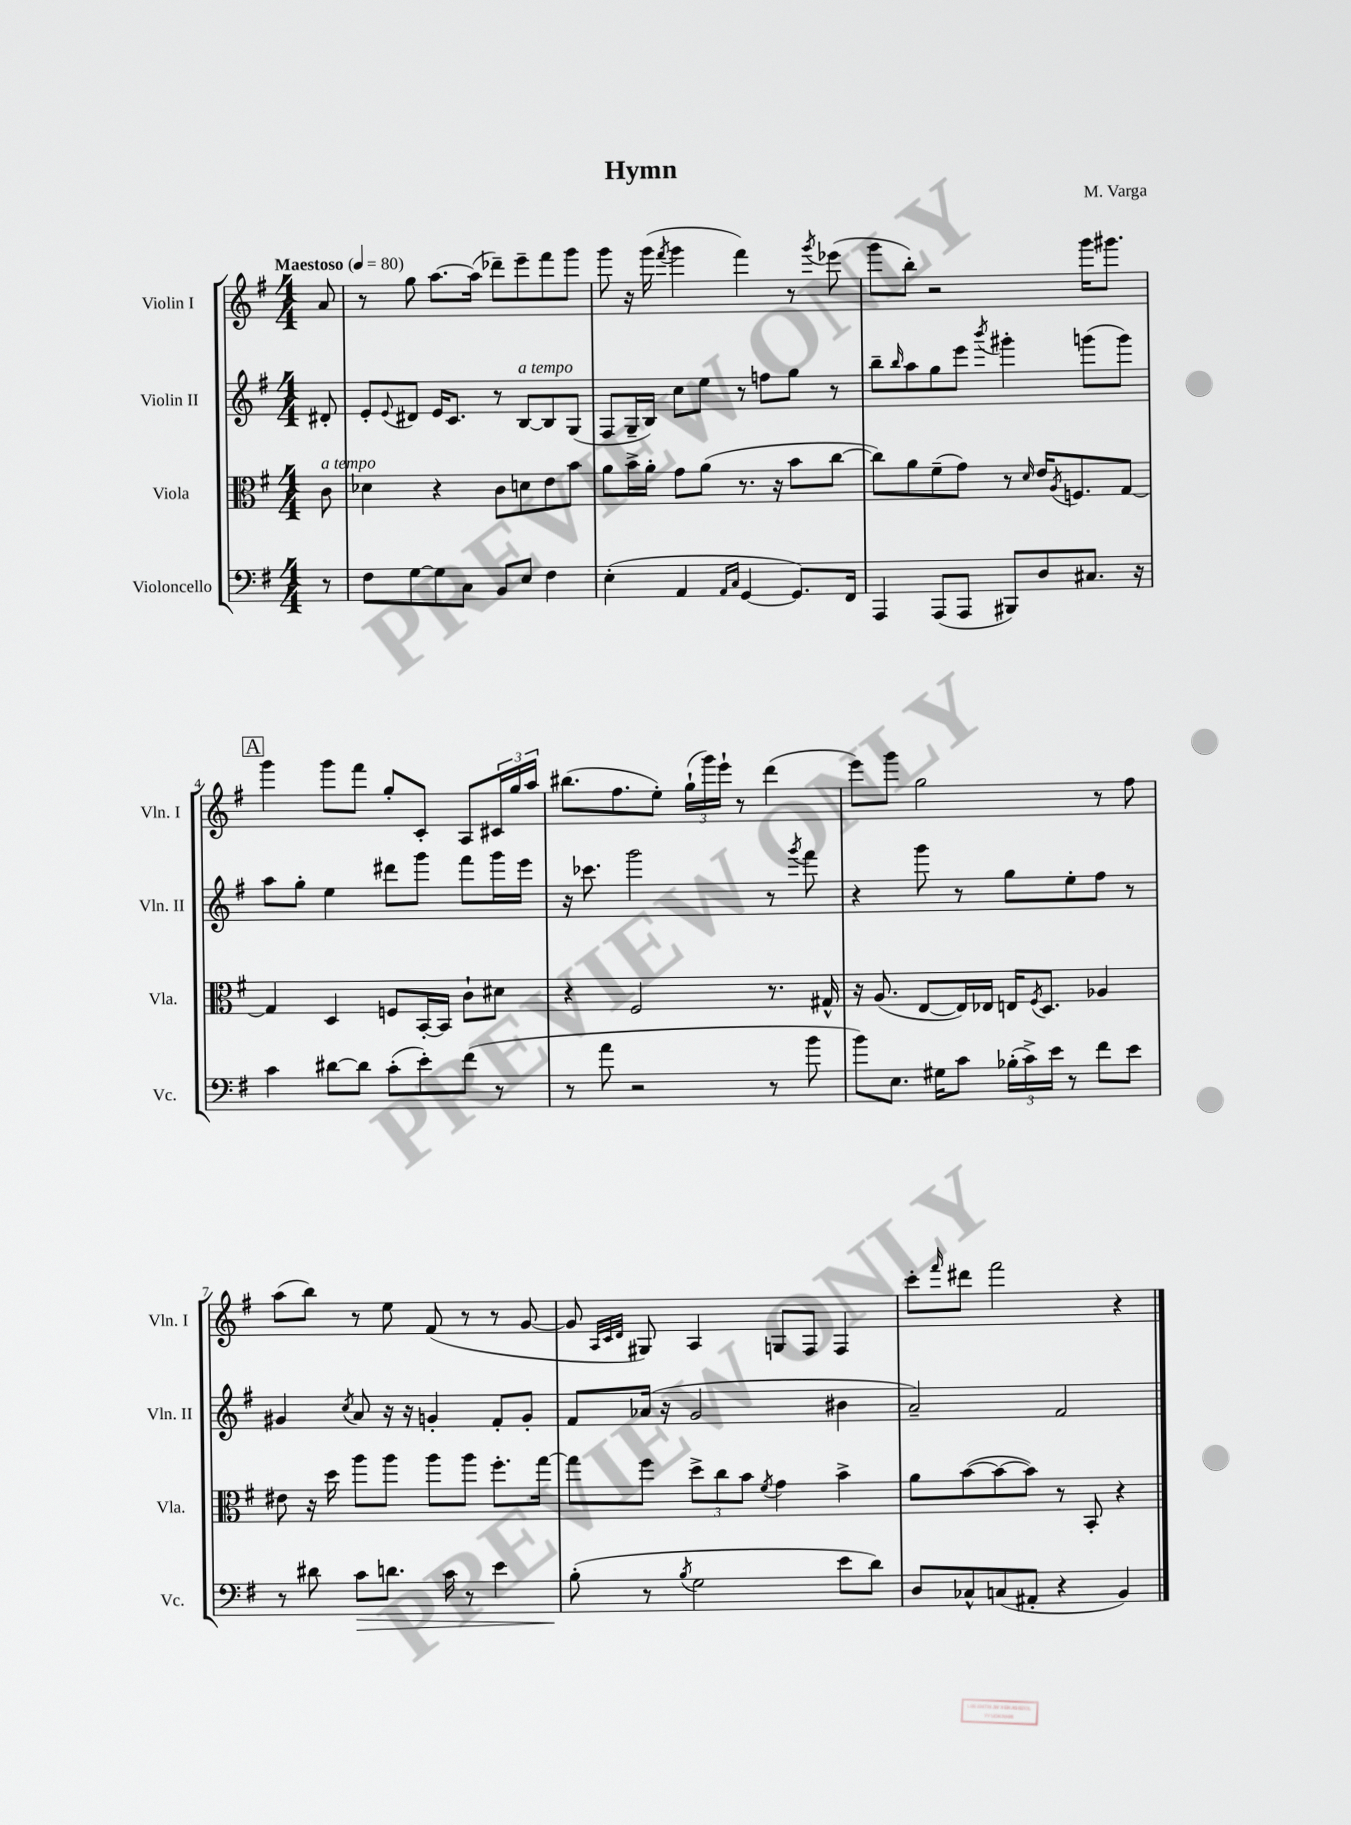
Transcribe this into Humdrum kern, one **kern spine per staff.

**kern	**dynam	**kern	**kern	**kern
*part4	*part4	*part3	*part2	*part1
*staff4	*staff4	*staff3	*staff2	*staff1
*I"Violoncello	*	*I"Viola	*I"Violin II	*I"Violin I
*I'Vc.	*	*I'Vla.	*I'Vln. II	*I'Vln. I
*clefF4	*	*clefC3	*clefG2	*clefG2
*k[f#]	*	*k[f#]	*k[f#]	*k[f#]
*M4/4	*	*M4/4	*M4/4	*M4/4
*MM80	*	*MM80	*MM80	*MM80
=	=	=	=	=
!	!	!	!	!LO:TX:a:B:t=Maestoso
!	!	!LO:TX:a:i:t=a tempo	!	!
8r	.	8c\	8d#X'/	8a/
=1	=1	=1	=1	=1
8F#\L	.	4d-X\	8e'/L	8r
.	.	.	8qqe/	.
[8G\	.	.	8d#X/J	8gg\
8G\]	.	4r	16e/KL	[8.aa\L
.	.	.	8.c/J	.
8C\J	.	.	.	.
.	.	.	.	(16aa\Jk]
8BB/L	.	8c\L	8r	8ddd-X~\L)
!	!	!	!LO:TX:a:i:t=a tempo	!
8E/J	.	8dn\	[8B/L	8eee~\
4F#\	.	8e\	8B/]	8fff#\
.	.	8b\J	(8G/J	8ggg\J
=2	=2	=2	=2	=2
(4E'\	.	8a\L	8F#/L	8ggg\
.	.	16b^\L	16G~/L	16r
.	.	16a'\JJ	16B/JJ)	(16ggg\
.	.	.	.	8qfff#/
4AA/	.	8g\L	8cc\L	4ggg\
.	.	(8a\J	8ee\J	.
16qqAA/LL	.	.	.	.
16qqC/JJ	.	.	.	.
[4GG/	.	8.r	8r	4fff#\)
.	.	.	8ffn\L	.
.	.	16r	.	.
8.GG/L])	.	8b\L	8gg\J	8r
.	.	.	.	8qggg/
.	.	[8cc\J	8r	(8eee-X\
16FF#/Jk	.	.	.	.
=3	=3	=3	=3	=3
4AAA/	.	8cc\L])	8bb~\L	8ggg\L
.	.	.	16qqbb/	.
.	.	8a\	8aa\	8bb'\J)
(8AAA/L	.	(8f#~\	8gg\	2r
8AAA/J	.	8g\J)	8eee\J	.
.	.	.	8qbbb/	.
8BBB#X/L)	.	8r	4ggg#X'\	.
.	.	16qqd/	.	.
8D/	.	16e/KL	.	.
.	.	8qA/	.	.
.	.	8.Fn/	.	.
8.C#X/J	.	.	(8gggn\L	16ggg\KL
.	.	.	.	8.ggg#X\J
.	.	[8G/J	8ggg\J)	.
16r	.	.	.	.
!!LO:LB:g=z
!!LO:REH:place=s1:t=A
=4	=4	=4	=4	=4
4c\	.	4G/]	8aa\L	4ggg\
.	.	.	8gg'\J	.
[8d#X\L	.	4D/	4ee\	8ggg\L
8d#\J]	.	.	.	8fff#\J
(8c'\L	.	8Fn/L	8ddd#X\L	8gg'/L
8e'\)	.	[16BB'/L	8ggg\J	8c'/J
.	.	16BB/JJ]	.	.
(8f#\J	.	8c`\L	8fff#\L	8A/L
8r	.	8d#X\J	16ggg\L	24c#X/L
.	.	.	.	24gg/
.	.	.	16eee\JJ	.
.	.	.	.	24aa/JJ
=5	=5	=5	=5	=5
8r	.	4r	16r	(8.bb#X\L
.	.	.	8.ccc-X\	.
8a\	.	.	.	.
.	.	.	.	8.ff#\
2r	.	2F#/	2ggg\	.
.	.	.	.	8ee'\J)
.	.	.	.	(24gg`\LL
.	.	.	.	24ggg\)
.	.	.	.	24eee`\JJ
.	.	.	.	8r
8r	.	8.r	8r	(4ddd\
.	.	.	8qggg/	.
8b\	.	.	8fff#\	.
.	.	16G#X^^/	.	.
=6	=6	=6	=6	=6
8b\L)	.	16r	4r	8eee\L)
.	.	(8.A/	.	.
8.E\J	.	.	.	8ggg\J
.	.	[8E/L	8ggg\	2gg\
16G#X\KL	.	.	.	.
8c\J	.	16E/L])	8r	.
.	.	16E-X/JJ	.	.
(24B-X'\LL	.	16En/KL	8gg\L	.
24c^\)	.	.	.	.
.	.	8qF#/	.	.
.	.	8.D/J	.	.
24e\JJ	.	.	.	.
8r	.	.	8ee'\	.
8f#\L	.	4A-X/	8ff#\J	8r
8e\J	.	.	8r	8ff#\
!!LO:LB:g=z
=7	=7	=7	=7	=7
8r	.	8e#X\	4g#X/	(8aa\L
8d#X\	.	16r	.	8bb\J)
.	.	16dd\	.	.
.	.	.	8qcc/	.
!	!LO:HP:b	!	!	!
8c\L	>	8aa\L	8a/	8r
8.dn\J	.	8aa\J	16r	8ee\
.	.	.	16r	.
.	.	8aa\L	4gn'/	(8f#/
16c\	.	.	.	.
8r	.	8aa\J	.	8r
4e\	.	8.ff#'\L	8f#'/L	8r
.	.	.	8g'/J	[8g/
.	.	[16gg\Jk	.	.
=8	=8	=8	=8	=8
(8B'\	.	8gg\L]	8f#/L	8g/]
.	.	.	.	32qqA/LLL
.	.	.	.	32qqc/
.	.	.	.	32qqd/JJJ
8r	]	8ff#\J	(16a-X/Jk	8G#X/)
.	.	.	16r	.
8qB/	.	.	.	.
2G\	.	12dd^\L	2g/	4A/
.	.	12cc\	.	.
.	.	12b\J	.	.
.	.	8qf#/	.	.
.	.	4g\	.	8Gn/L
.	.	.	.	8F#/J
8e\L	.	4b^\	4b#X\	4F#/
8d\J)	.	.	.	.
=9	=9	=9	=9	=9
8D/L	.	8a\L	2a~/)	8ccc'\L
.	.	.	.	16qqfff#/
8C-X^^/	.	([8b\	.	8ddd#X\J
(8Cn/	.	8b\_	.	2fff#\
8AA#X'/J	.	8b\J])	.	.
4r	.	8r	2f#/	.
.	.	8BB'/	.	.
4BB/)	.	4r	.	4r
==	==	==	==	==
*-	*-	*-	*-	*-
